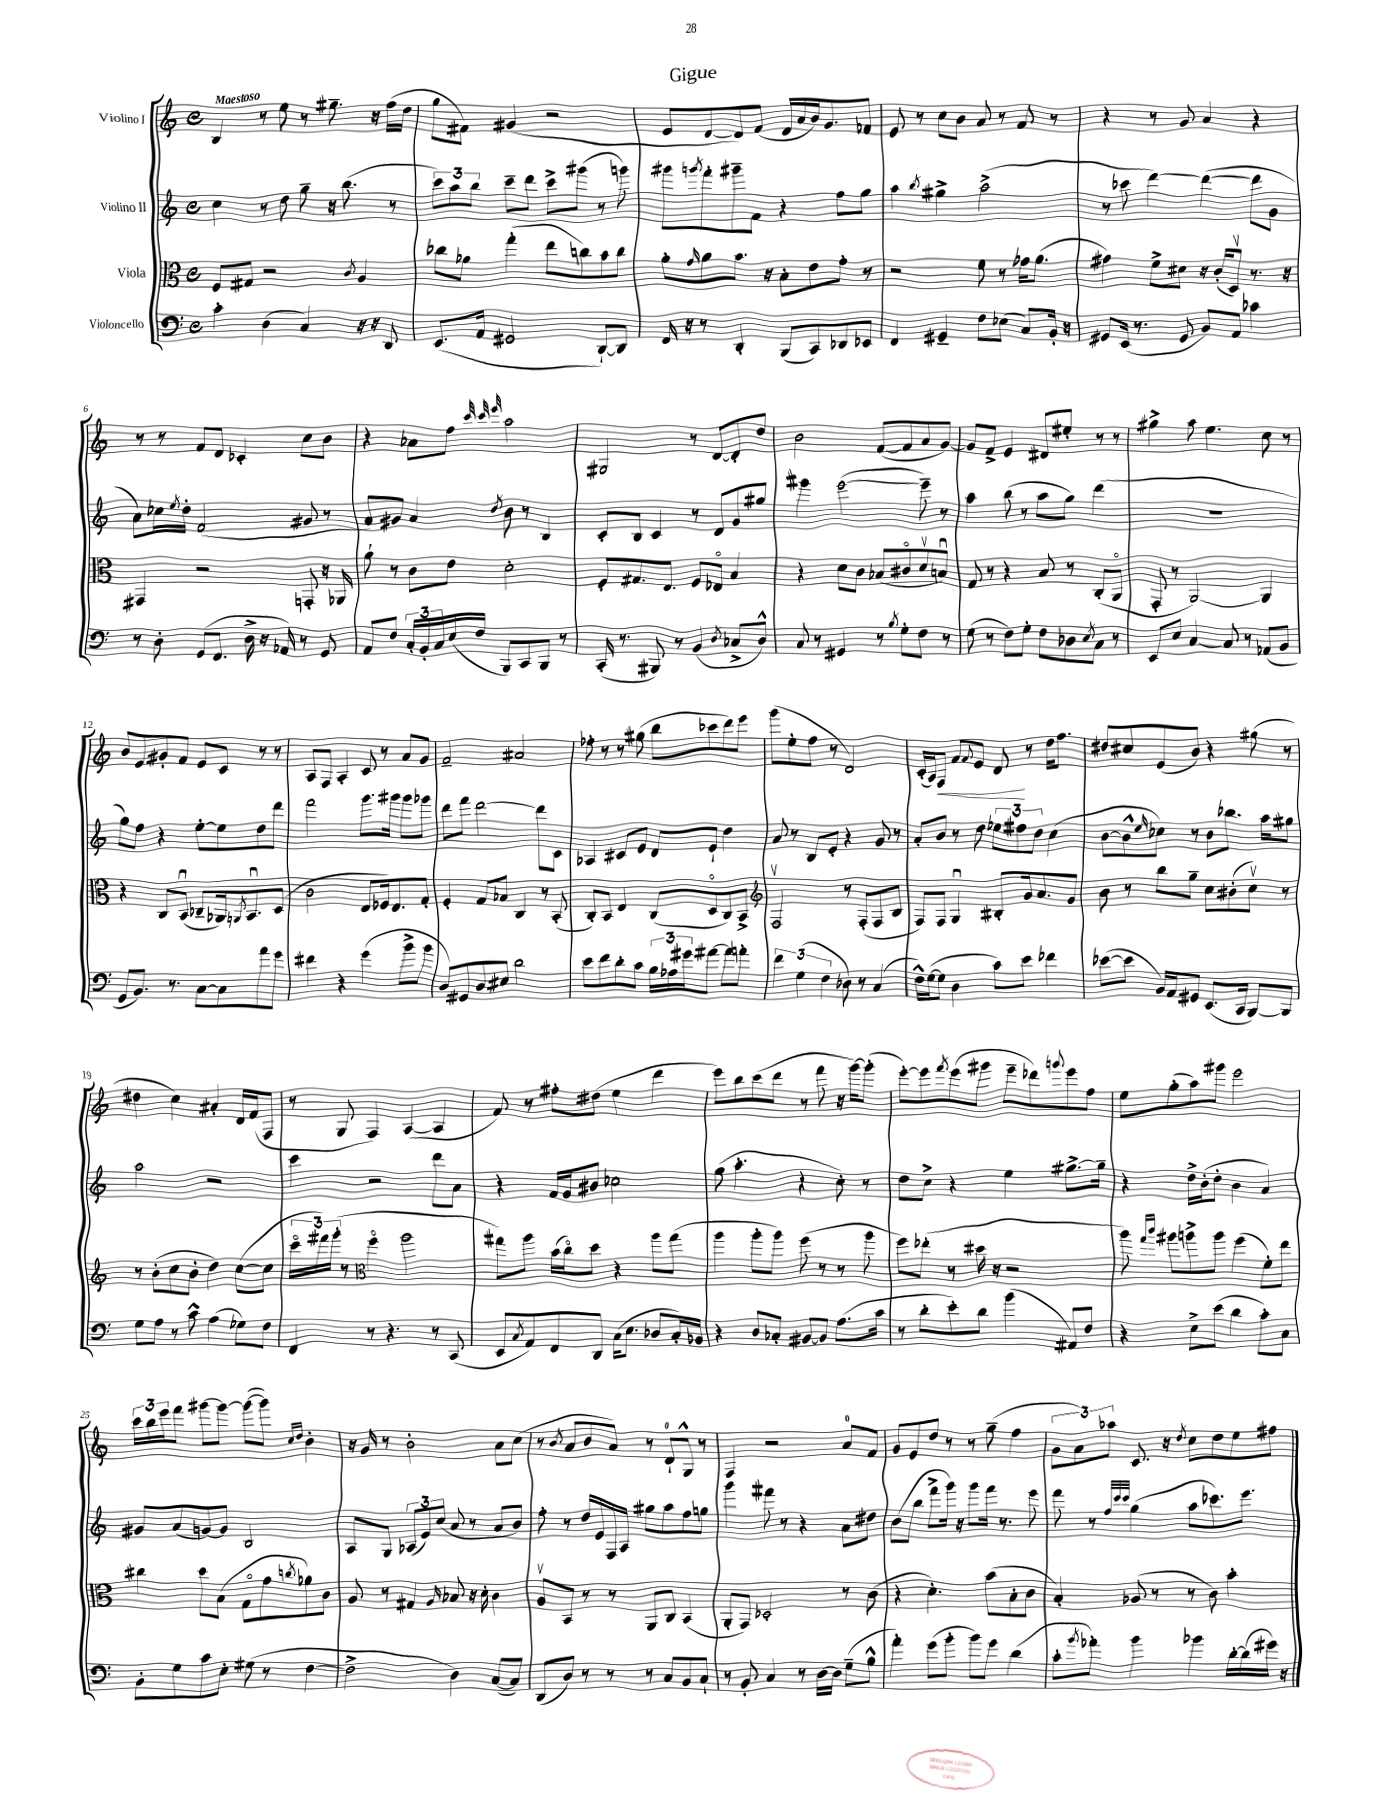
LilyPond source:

\header { title = "Gigue" }
<<
\new StaffGroup <<
\new Staff = "s0" \with { instrumentName = "Violino I" } {
    \clef treble \key c \major \defaultTimeSignature \time 4/4 \tempo "Maestoso"
    b4 r8 e''8 r8 gis''8.-- r16 f''16( d''16 |
    g''8 fis'8) gis'4( r2 |
    e'8 d'8~ d'8) f'8( d'16 a'16 b'16) g'8. fes'8 |
    e'8 r8 c''8 b'8 a'8 r8 f'8 r8 |
    r4 r8 g'8 a'4 r4 |
    r8 r8 f'8 d'8 ces'4-. c''8 b'8 |
    r4 aes'8 f''8 \grace { c'''32 c'''32 e'''32 } a''2 |
    gis2 r8 d'8~ d'8-. d''8 |
    b'2 f'8~( f'8 a'8 g'8~) |
    g'8 f'8-> e'4 dis'8 eis''8-. r8 r8 |
    gis''4-> a''8 e''4. c''8 r8 |
    b'8 e'8 gis'8-. f'8 e'8 c'8 r8 r8 |
    a8 f8 a4-. c'8 r8 a'8 g'8 |
    f'2-- ais'2 |
    fes''8-. r8 r8 gis''8( b''8 ces'''8 d'''8) e'''8 |
    g'''8( e''8-. f''8 r8 d'2) |
    c'16-.( a16) f8\< f'8 \appoggiatura { f'8 } e'8 d'8\! r8 d''16 f''8. |
    dis''8 cis''8 e'8( b'8) r4 gis''8( r8 |
    dis''4 c''4) ais'4-. d'16 f'16( f8 |
    r8 g8 f4) a4~( a4 |
    f'8) r8 fis''8-. dis''8( e''4 d'''4 |
    e'''8) b''8 c'''8( d'''8 r8 f'''8 r16 g'''16~) g'''8-.( |
    e'''8~-.) e'''8 \acciaccatura { f'''8 } e'''8( gis'''8 e'''8-- des'''8) \appoggiatura { g'''8 } e'''8 f''8 |
    e''8 g''8-.( a''8) gis'''8 e'''2 |
    \tuplet 3/2 { c'''16 b''16 e'''16 } f'''8 gis'''8~ gis'''8~ gis'''8~( gis'''8) \grace { c''16 d''16 } b'4-. |
    r16 g'16 r8 b'2-. a'8 c''8( |
    r8 \acciaccatura { b'8 } a'8 b'8 a'8) r8 d'8-0-! g8-^ r8 |
    f4 r2 a'8-0 f'8 |
    g'8 e'8 d''8 r8 r8 g''8--( f''4 |
    \tuplet 3/2 { g'8 a'8) aes''8 } c'8. r16 \acciaccatura { d''8 } c''8 d''8 e''8 fis''8 \bar "|." |
}
\new Staff = "s1" \with { instrumentName = "Violino II" } {
    \clef treble \key c \major \defaultTimeSignature \time 4/4
    c''4 r8 d''8 g''8-- r16 b''8.( r8 |
    \tuplet 3/2 { c'''8) a''8 b''8 } c'''8-- d'''8 c'''8-> gis'''8( r8 g'''8) |
    gis'''8 \acciaccatura { g'''8 } f'''8-. gis'''8-- f'8 r4 f''8 g''8 |
    a''4 \acciaccatura { b''8 } gis''4-> a''2->( |
    r8 ces'''8 d'''4~) d'''4~( d'''8 g'8 |
    a'8) ces''16 \acciaccatura { e''8 } d''16-. f'2( gis'8 r8 |
    a'8) gis'8 a'4 \acciaccatura { d''8 } b'8 r8 b4 |
    c'8-. b8 c'4 r8 d'8 g'8 gis''8 |
    gis'''4 e'''2~( e'''8--) r8 |
    a''4 b''8( r8 a''8 g''8) d'''4( |
    R1 |
    g''8) f''8 r4 e''8~-. e''8 d''8 d'''8 |
    f'''2 g'''8. gis'''16 gis'''8 ges'''8 |
    d'''8 f'''8 d'''2~ d'''8 c'8 |
    aes4 cis'8 e'8 d'8 e'8-! d''4 |
    a'8 r8 b8 e'8-. r4 g'8 r8 |
    a'8-. b'8 r8 d''8 \tuplet 3/2 { ees''8 fis''8 d''8 } c''4( |
    b'8~ b'8-^ \grace { e''16 } ces''8) r8 b'8 bes''8. a''16 gis''8 |
    a''2 r2 |
    c'''4 r2 d'''8 a'8 |
    r4 f'16 g'16 bis'8 ces''2 |
    g''8( a''4.-. r4 c''8-.) r8 |
    d''8 c''8-> r4 e''4 gis''8.~-> gis''16-- |
    r4 d''16-> b'16-.( d''8-. b'4 a'4) |
    gis'8 a'8( g'8~) g'8 b2 |
    a8 g8 \tuplet 3/2 { aes8( e'8) c''8( } a'8 r8 a'8 b'8) |
    f''8-. r8 d''16 e'16 f16 a16 gis''8 a''8 f''8 g''8 |
    g'''4 fis'''8 r8 r4 a'8 dis''8 |
    b'8( b''8 f'''8-> g'''16) r16 g'''8 f'''16 r8. e'''8 |
    f'''8 r8 \grace { f''32 c'''32 c'''32 } g''4( a''8 ces'''8.) e'''8. \bar "|." |
}
\new Staff = "s2" \with { instrumentName = "Viola" } {
    \clef alto \key c \major \defaultTimeSignature \time 4/4
    f8 gis8 r2 \acciaccatura { c'8 } a4 |
    ces''8 aes'8 g''4-.( e''8 c''8) b'8 c''8 |
    a'8-. \grace { g'16 } a'8 b'8. r16 b8-. e'8 g'8-. r8 |
    r2 f'8 r8 ges'16 a'8.( |
    gis'4) f'8-> dis'8 r16 c'16-.( d8\upbow) r8. r16 |
    gis,4 r2 g,8-. r16 aes,16 |
    a'8-! r8 c'8 e'8 d'2-. |
    f8-. gis8. e8. f8 ees8\flageolet b4 |
    r4 d'8 c'8 bes8( cis'8\flageolet d'8\upbow b8\downbow) |
    g8 r8 r4 b8 r8 c8-.( a,8\flageolet |
    g,8-. r8 a,2~) a,4 |
    r4 c8 b,8\downbow( ces8-- aes,16) \acciaccatura { a,8 } b,8.\downbow d8( |
    c'2 e8 fes16) e8. g8-. |
    f4-. g8 bes8 c4 r8 b,8-.( |
    c8-.) b,8 e4 c8( d8\flageolet c8) b,8-> |
    \clef treble f2\upbow r8 f8-.( f8 b8 |
    f8) f8 g4\downbow bis8-. g'16 a'8. g'8 |
    b'8 r8 b''8 g''8-- c''8 bis'8-.( c''8\upbow) r8 |
    r8 b'8-.( c''8 b'8-. d''4) c''8~( c''8 |
    \tuplet 3/2 { c'''16\flageolet fis'''16) g'''16-.( } r8 \clef alto f''4\flageolet a''2 |
    gis''8) a''8 b'16( c''16\flageolet) d''8 r4 a''8 gis''8( |
    a''4 a''8-. a''8) f''8( r8 r8 a''8 |
    f''8) ees''8-.( r8 dis''16 r16 r2 |
    a''8) \grace { g''16 c'''16 } ais''8 a''8-> a''8 f''4( f'8-.) e''8 |
    cis''4 d''8 b8( g8\flageolet g'8 \acciaccatura { c''8 } aes'8) c'8 |
    a8 r8 gis4 \grace { a16 } bes8 r16 d'16-. c'4 |
    a8\upbow b,8 r8 r8 a,8 c8 b,4( |
    a,8-. g,8) des2-. r8 c'8( |
    r4 d'4.-.) b'8( b8-. c'8 |
    b4-.) aes8( r8 r8 c'8) b'4-. \bar "|." |
}
\new Staff = "s3" \with { instrumentName = "Violoncello" } {
    \clef bass \key c \major \defaultTimeSignature \time 4/4
    c'4-. d4( c4) r16 r16 d,8 |
    e,8.( a,16 gis,2 d,8~-!) d,8 |
    f,16 r16 r8 d,4-. b,,8( c,8) des,8 ees,8 |
    f,4 gis,4-- f8 ees8( c8) b,16-. r16 |
    gis,8 e,16( r8. gis,8 b,8) a,8 ces'4 |
    r8 d8-. g,8( f,8. d16-> r16 aes,16) r8 g,8 |
    a,8 f8 \tuplet 3/2 { c16-. b,16-. c16 } e16( f16 b,,8) c,8 b,,8 r8 |
    c,16-.( r8. bis,,8) r8 b,4( \acciaccatura { d8 } ces8-> d8-^) |
    c8 r8 gis,4 r8 \acciaccatura { b8 } g8-. f8 r8 |
    g8( r8 f8) g8-. f8 des8 \acciaccatura { e8 } c8 r8 |
    e,8 e8 c4~ c8 r8 aes,8( b,8 |
    g,8 b,8.) r8. c8~ c8 a'8 g'8 |
    fis'4 r4 g'4( b'8-> b'8 |
    d8) gis,8 d8 eis8 d'2 |
    e'8 f'8 d'8-. c'8 \tuplet 3/2 { b16 aes16 gis'16 } ais'8~ ais'8 a'8-. |
    \tuplet 3/2 { f'4 g4( f4 } des8) r8 c4( |
    f16-^) g16~( g8 d4 c'8) e'8 fes'4 |
    ees'8~( ees'8 b,16) a,16 gis,8 e,8.( c,16 b,,8~) b,,8 |
    g8 a8 r8 c'8-^ a4( ges8) f8 |
    f,4 r8 r4. r8 c,8( |
    e,8 \acciaccatura { c8 } a,8) f,8 d,8 c16( e8. des8 c16-.) bes,16 |
    r4 d8 ces8-. bis,8~ bis,8 a8.( c'16 |
    r8 d'8-. e'8-.) d'8 b'4( ais,8) f8 |
    r4 e8-> e'8( d'4 c'8-.) c8 |
    b,8-. g8 c'8 e8-. gis8( r8 f4~ |
    f2-> d4) c8~( c8) |
    d,8( d8) r8 r8 r8 c8 b,8 c8-! |
    r8 b,8-. c4 r8 d16~ d16 g8--( b8-^ |
    a'4-.) g'8( b'8-. b'8) g'8 d'4( |
    c'8-. \acciaccatura { b'8 } aes'8-.) b'4 bes'4 d'16~-. d'16( gis'16) r16 \bar "|." |
}
>>
>>
